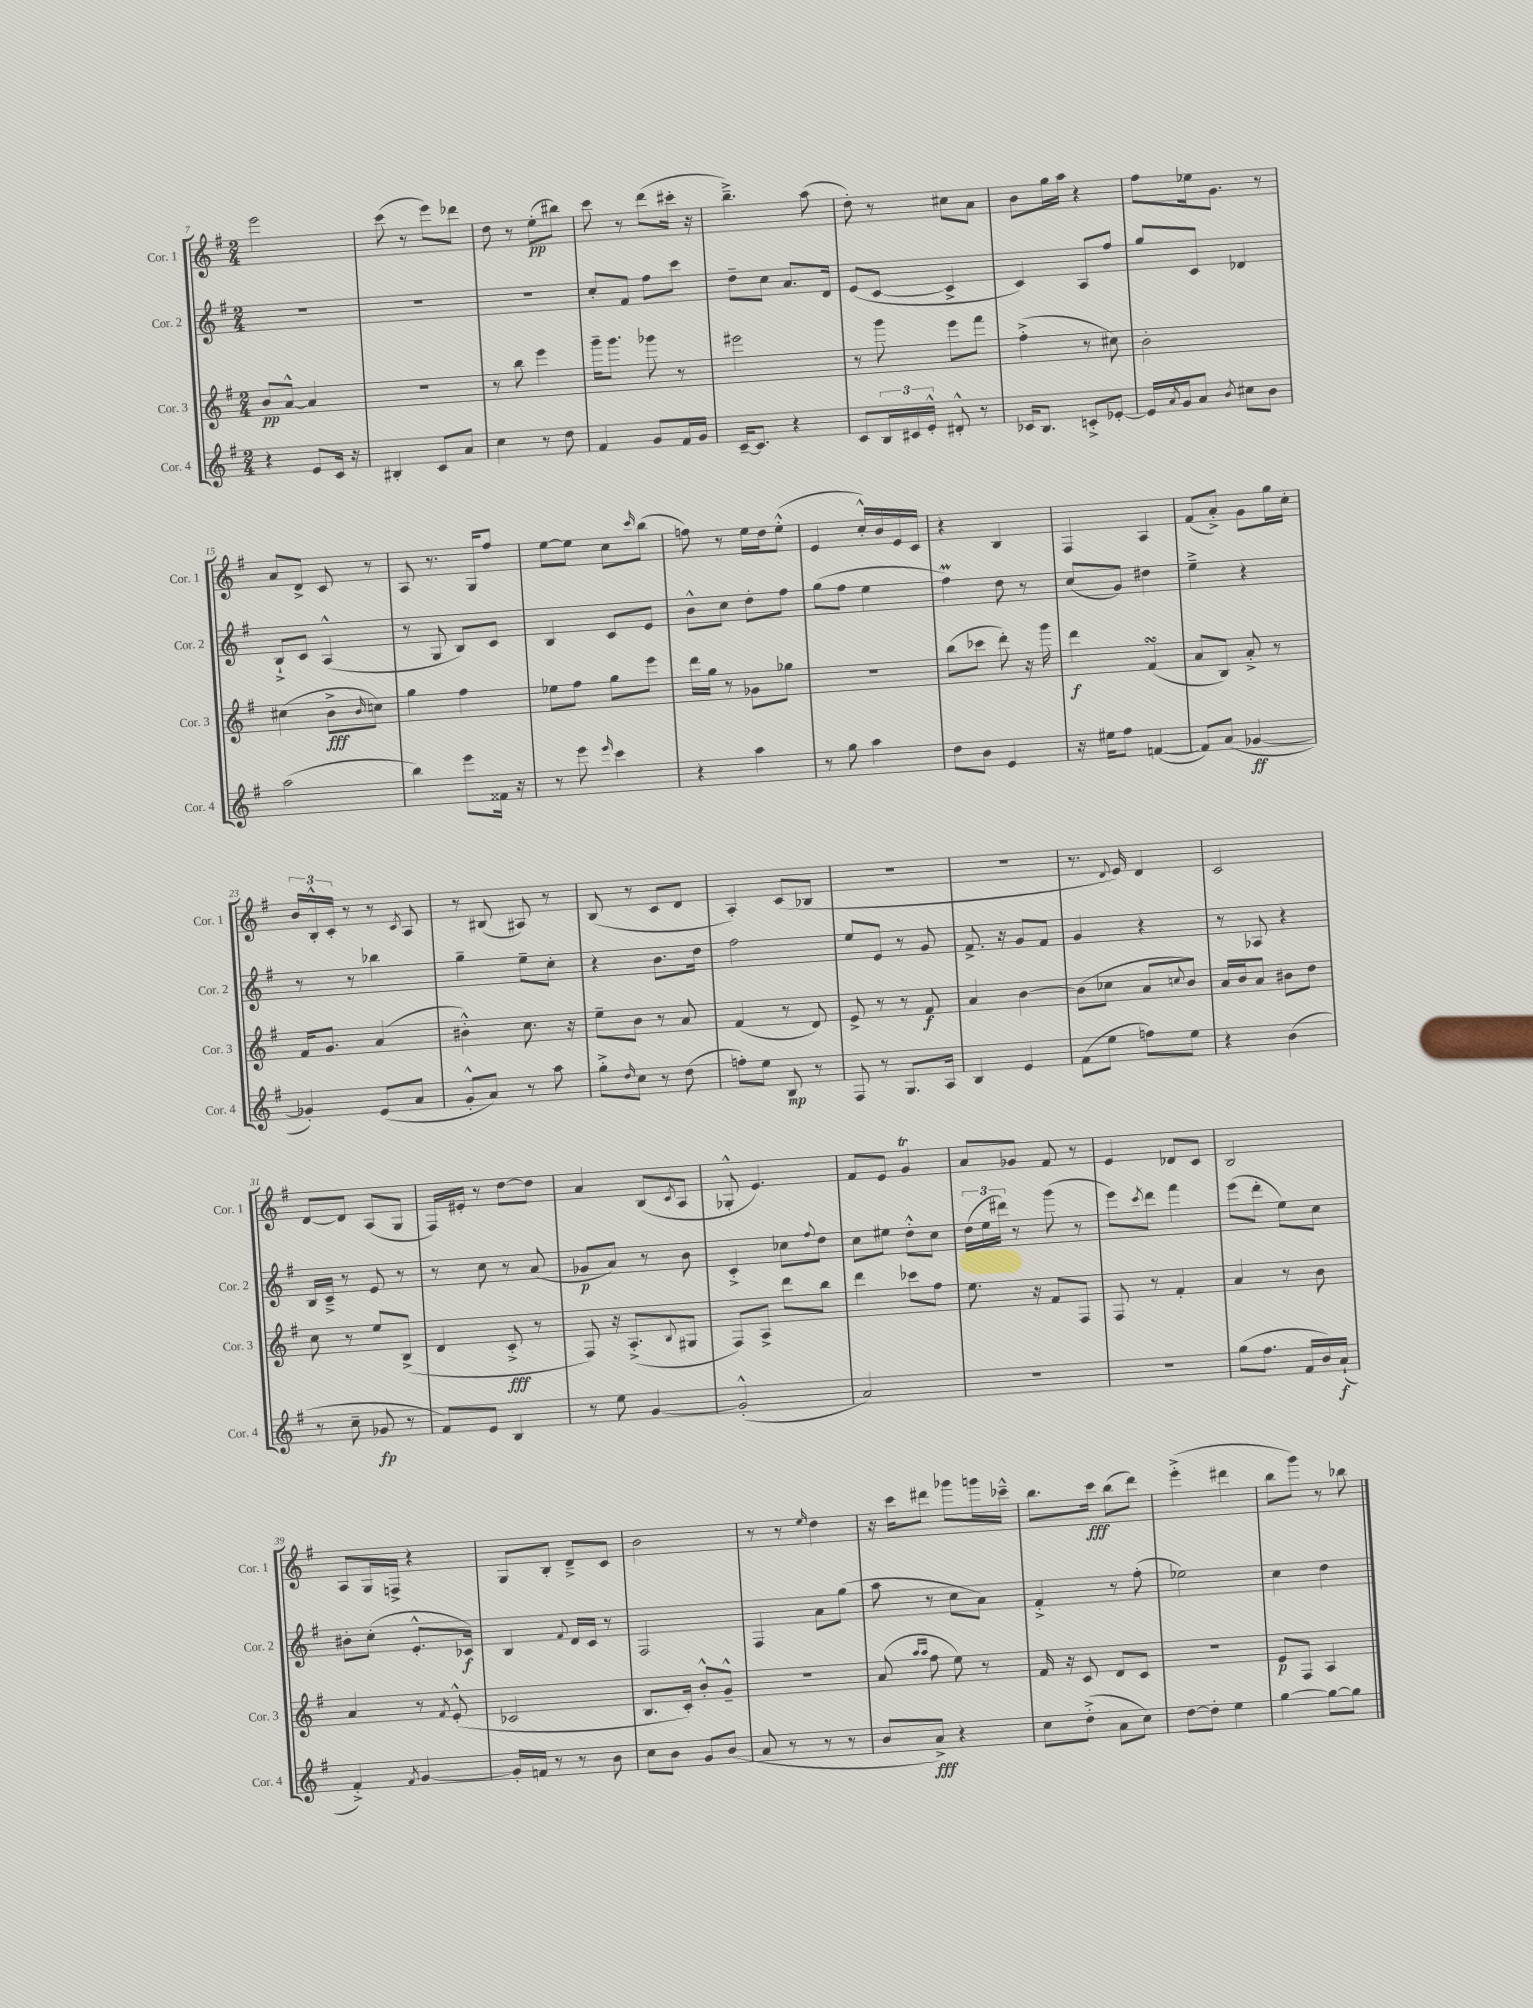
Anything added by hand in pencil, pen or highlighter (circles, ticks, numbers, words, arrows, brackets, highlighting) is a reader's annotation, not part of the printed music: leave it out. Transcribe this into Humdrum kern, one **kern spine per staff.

**kern	**kern	**kern	**kern
*staff4	*staff3	*staff2	*staff1
*clefG2	*clefG2	*clefG2	*clefG2
*k[f#]	*k[f#]	*k[f#]	*k[f#]
*M2/4	*M2/4	*M2/4	*M2/4
4r	8b	2r	2eee
.	[8a^^	.	.
8e	4a]	.	.
16c	.	.	.
16r	.	.	.
=	=	=	=
4B#'	2r	2r	(8ccc
.	.	.	8r
8c	.	.	8eee)
8a	.	.	8ddd-
=	=	=	=
4cc	8r	2r	8dd
.	8bb	.	8r
8r	4eee	.	(8ee'
8dd	.	.	8bb#)
=	=	=	=
4f#	16ggg~	8cc'	8ccc
.	8.ggg	.	.
.	.	8f#	8r
8g	8ggg-	8ff#	(8ddd
16f#	8r	8ccc	16ccc#'
16g	.	.	16r
=	=	=	=
[16c~	2eee#	8dd~	4.bb~^)
8.c]	.	.	.
.	.	8cc	.
4r	.	8.a	.
.	.	.	(8aa
.	.	16d	.
=	=	=	=
8c	8r	(8e	8dd')
24B	8ggg	[8c	8r
24c#	.	.	.
24e'^^	.	.	.
8d#'^^	8eee	4c^]	8cc#
8r	8fff#	.	8a
=	=	=	=
16c-	(4ff#'^	4c)	8b
8.B	.	.	.
.	.	.	16gg
.	.	.	16aa
8c'^	8r	8A	4r
[8e-'	8cc#)	8ff#	.
=	=	=	=
16e-]	2b'	8gg	8ff#
8qa	.	.	.
16g	.	.	.
8a	.	8c	16ee-
.	.	.	8.g
8qb	.	.	.
8cc#	.	4d-	.
8b	.	.	8r
=	=	=	=
(2aa	(4cc#	8B`^	8a
.	.	8c	8d^
.	8b^	(4A^^	8c
.	16qqb	.	.
.	8cc)	.	8r
=	=	=	=
4bb)	4gg	8r	8A
.	.	8G	8.r
8eee	4ff#	8B)	.
.	.	.	16G
16f##	.	8c	8ff#
16r	.	.	.
=	=	=	=
8r	8ee-	4B	[8ee
8eee	8ff#	.	8ee]
16qqeee	.	.	.
4ccc	8gg	8c	8cc
.	.	.	16qqccc
.	8eee	8e	(8bb
=	=	=	=
4r	16ddd	8b^^	8ff)
.	16gg	.	.
.	8r	8cc	8r
4aa	8g-	8dd'	16ee
.	.	.	16dd
.	8gg-	8ff#	(8ee'^^
=	=	=	=
8r	2r	(8gg	4e
8gg	.	8ff#	.
4aa	.	4ee	16cc'^^)
.	.	.	16b
.	.	.	16e
.	.	.	16c
=	=	=	=
8dd	(8bb	4ff#)	4r
8b	8ccc-	.	.
4e	8ddd')	8dd	4B
.	16r	8r	.
.	16ggg	.	.
=	=	=	=
16r	4ddd	(8cc	4F#
16ee#	.	.	.
8ff#	.	8g)	.
([4f	(4f#	4dd#	4A
=	=	=	=
8f])	8a	4ee~^	(8f#
(8a	8B)	.	8a'^)
[4g-	8a'^	4r	8g
.	8r	.	16gg
.	.	.	16cc'
=	=	=	=
4g-'])	16f#	8r	24b
.	.	.	24B'^^
.	8.g	.	.
.	.	.	24c'
.	.	8r	8r
(8e	(4a	4bb-	8r
.	.	.	8qc
8a	.	.	8A
=	=	=	=
8g'^^	4b#'^^)	4gg~	8r
8a)	.	.	(8B#
8r	8.cc	8ee~	8A#)
8aa	.	8cc'	8r
.	16r	.	.
=	=	=	=
8gg'^	8ee~	4r	(8B
16qqdd	.	.	.
8cc	8b	.	8r
8r	8r	8.b	8c
(8dd	8a	.	8d
.	.	16dd	.
=	=	=	=
8ff')	(4f#	2ff#	4A')
8ee	.	.	.
8B	8r	.	(8c
8r	8d)	.	8B-
=	=	=	=
8F#	8e^	8ee	2r
8r	8r	8e	.
8.G	8r	8r	.
.	8f#	8g	.
16A	.	.	.
=	=	=	=
4B	4a	8.f#^	2r
.	.	16r	.
4e	[4b	8g	.
.	.	8f#	.
=	=	=	=
(8f#	(8b]	4g	8.r
8ee	8cc-	.	.
.	.	.	8qqd
.	.	.	16e)
8ff)	8a	4r	4d
.	8qqcc	.	.
8ee	8b)	.	.
=	=	=	=
4r	16a	8r	2c
.	16b	.	.
.	8a	8A-	.
(4b	8b#	4r	.
.	8dd	.	.
=	=	=	=
8r	8cc	16B	[8d
.	.	16c~^	.
8cc~	8r	8r	8d]
8g-	8ee	8e	(8A
8r	(8B^	8r	8G
=	=	=	=
8f#)	4d	8r	16F#)
.	.	.	16e#'
8e	.	8cc	8r
4B	8c'^	8r	[8dd
.	8r	(8a	8dd]
=	=	=	=
8r	8F#)	8g-	4a
8ee	16r	8a)	.
.	(8.A'^	.	.
[4g	.	8r	(8B
.	8qqB	.	8qc
.	8G#	8b	8A
=	=	=	=
(2g'^^]	8F#)	4c'^	8G-'^^
.	8A^	.	4.e)
.	8ddd	8cc-	.
.	.	8qqff#	.
.	8bb	8dd	.
=	=	=	=
2a)	4ddd	8cc	8f#
.	.	8ee#	8e
.	8ccc-	8dd'^^	4g
.	8ff#	8cc	.
=	=	=	=
2r	8.ee	(24dd	8a
.	.	24ee	.
.	.	24ddd#)	.
.	.	8r	8g-
.	16r	.	.
.	8f#	(8ggg	8f#
.	8F#	8r	8r
=	=	=	=
2r	8F#	8eee)	4e
.	.	8qccc	.
.	8r	8ddd	.
.	4f#'	4fff#	8d-
.	.	.	8c
=	=	=	=
(8gg	4a	(8eee	2B
8.ff#	.	8ddd'	.
.	8r	8ee)	.
16f#	.	.	.
16b)	8b	8cc	.
(16a`	.	.	.
=	=	=	=
4f#'^)	4a	8b#'	8A
.	.	(8cc'	16G
.	.	.	16F^
8qf#	.	.	.
[4g	8r	8.e'^^	4r
.	8qf#	.	.
.	(8e'^^	.	.
.	.	16c-)	.
=	=	=	=
16g']	2c-	4B	8G
16f	.	.	.
8r	.	.	8B'
.	.	8qqf#	.
8r	.	16d	8d~^
.	.	16c	.
8b	.	8r	8c
=	=	=	=
8cc	8.B	2F#	2b
8b	.	.	.
.	16c')	.	.
8g	8b'^^	.	.
(8b	8g~^^	.	.
=	=	=	=
8a	2r	4F#	8r
8r	.	.	8r
.	.	.	16qqee
8r	.	8a	4dd
8r	.	(8gg	.
=	=	=	=
8b	(8a	8aa	16r
.	.	.	16ccc
.	16qqaa	.	.
.	16qqaa	.	.
8a^)	8ff#	8r	8ddd#
4r	8ee)	8cc	8ggg-
.	8r	8a)	16ggg
.	.	.	16ccc-~^^
=	=	=	=
8cc	16f#	4f#'^	8.bb
.	16r	.	.
(8dd'^	8c	.	.
.	.	.	16ccc
8a	8d	8r	(8bb
8cc)	8c	(8ff#'	8ddd)
=	=	=	=
[8dd	2r	2ee-)	(4eee'^
8dd']	.	.	.
4ee	.	.	4ddd#
=	=	=	=
[4gg	8e	4cc	8bb
.	8F#	.	8ggg)
8gg_	4A	4dd	8r
8gg]	.	.	8bb-
==	==	==	==
*-	*-	*-	*-
